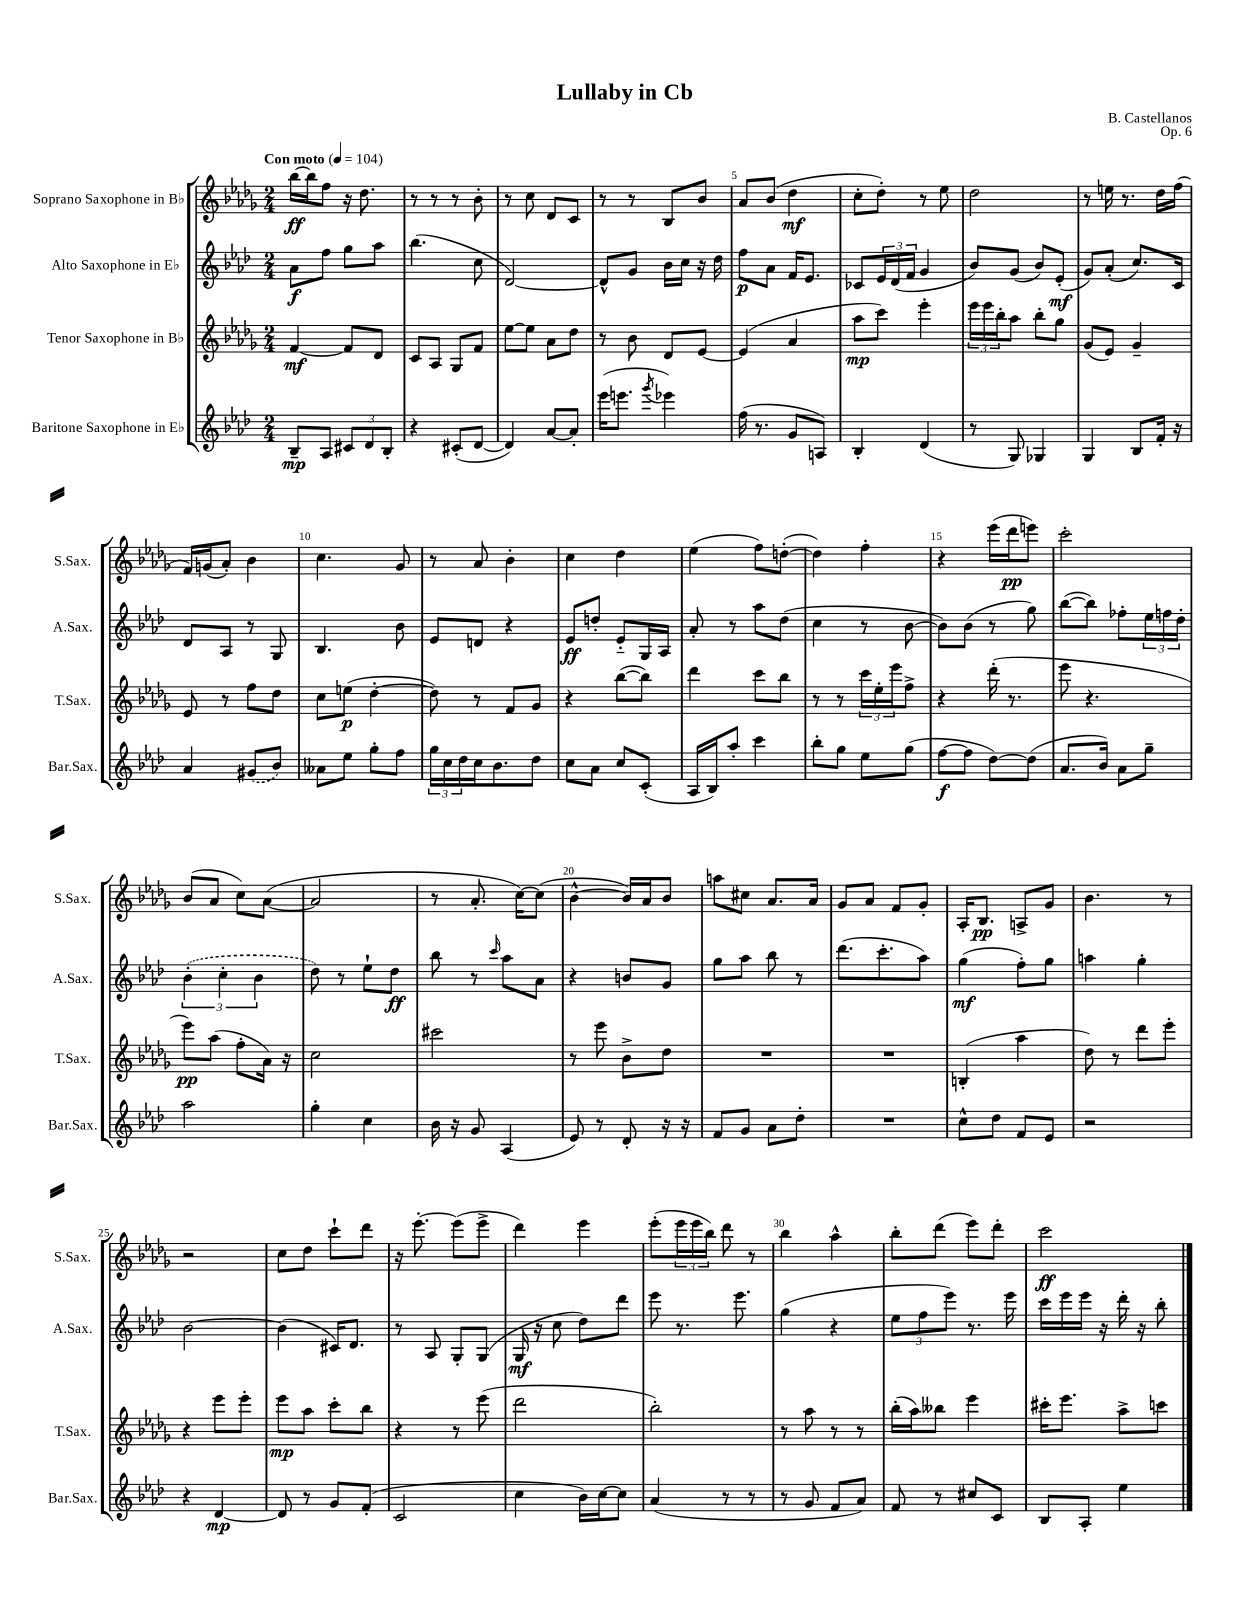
\header { title = "Lullaby in Cb" composer = "B. Castellanos" opus = "Op. 6" }
<<
\new StaffGroup <<
\new Staff = "s0" \with { instrumentName = "Soprano Saxophone in Bb" shortInstrumentName = "S.Sax." } {
    \clef treble \key des \major \numericTimeSignature \time 2/4 \tempo "Con moto" 4 = 104
    bes''16~\ff bes''16 f''8 r16 des''8. |
    r8 r8 r8 bes'8-. |
    r8 c''8 des'8 c'8 |
    r8 r8 bes8 bes'8 |
    aes'8 bes'8( des''4\mf |
    c''8-. des''8-.) r8 ees''8 |
    des''2 |
    r8 e''16 r8. des''16 f''16( |
    f'16) g'16( aes'8-.) bes'4 |
    c''4. ges'8 |
    r8 aes'8 bes'4-. |
    c''4 des''4 |
    ees''4( f''8) d''8~-.( |
    d''4) f''4-. |
    r4 ees'''16( des'''16\pp e'''8) |
    c'''2-. |
    bes'8( aes'8 c''8) aes'8~( |
    aes'2 |
    r8 aes'8.-. c''16~) c''8( |
    bes'4~-^ bes'16) aes'16 bes'8 |
    a''8 cis''8 aes'8. aes'16 |
    ges'8 aes'8 f'8 ges'8-. |
    aes16-. bes8.\pp a8-> ges'8 |
    bes'4. r8 |
    r2 |
    c''8 des''8 c'''8-! des'''8 |
    r16 ees'''8.~-. ees'''8( ees'''8-> |
    des'''4) ees'''4 |
    ees'''8-.( \tuplet 3/2 { ees'''16 ees'''16 bes''16) } des'''8 r8 |
    bes''4 aes''4-^ |
    bes''8-. des'''8( ees'''8) des'''8-. |
    c'''2\ff \bar "|." |
}
\new Staff = "s1" \with { instrumentName = "Alto Saxophone in Eb" shortInstrumentName = "A.Sax." } {
    \clef treble \key aes \major \numericTimeSignature \time 2/4
    aes'8\f f''8 g''8 aes''8 |
    bes''4.( c''8 |
    des'2~) |
    des'8-^ g'8 bes'16 c''16 r16 des''16 |
    f''8\p aes'8 f'16 ees'8. |
    ces'8 \tuplet 3/2 { ees'16 des'16( f'16 } g'4 |
    bes'8) g'8( bes'8) ees'8-.\mf( |
    g'8) aes'8-.( c''8.) c'16 |
    des'8 aes8 r8 g8 |
    bes4. bes'8 |
    ees'8 d'8 r4 |
    ees'8\ff d''8-. ees'8-_ g16 aes16 |
    aes'8-. r8 aes''8 des''8( |
    c''4 r8 bes'8~ |
    bes'8) bes'8( r8 g''8) |
    bes''8~( bes''8) fes''8-. \tuplet 3/2 { ees''16 f''16 des''16-. } |
    \tuplet 3/2 { \once \slurDashed bes'4-.( c''4-. bes'4 } |
    des''8) r8 ees''8-! des''8\ff |
    bes''8 r8 \grace { c'''16 } aes''8 aes'8 |
    r4 b'8 g'8 |
    g''8 aes''8 bes''8 r8 |
    des'''8.( c'''8.-. aes''8) |
    g''4\mf( f''8-.) g''8 |
    a''4 g''4-. |
    bes'2~ |
    bes'4( cis'16) des'8. |
    r8 aes8 g8-. g8( |
    g16\mf r16 c''8 des''8) des'''8 |
    ees'''8 r8. ees'''8. |
    g''4( r4 |
    \tuplet 3/2 { ees''8 f''8 ees'''8) } r8. ees'''16 |
    c'''16 ees'''16 ees'''16 r16 des'''16-. r16 bes''8-. \bar "|." |
}
\new Staff = "s2" \with { instrumentName = "Tenor Saxophone in Bb" shortInstrumentName = "T.Sax." } {
    \clef treble \key des \major \numericTimeSignature \time 2/4
    f'4~\mf f'8 des'8 |
    c'8 aes8 ges8 f'8 |
    ees''8~ ees''8 aes'8 des''8 |
    r8 bes'8 des'8 ees'8~ |
    ees'4( aes'4 |
    aes''8\mp c'''8) ees'''4-. |
    \tuplet 3/2 { ees'''16 ees'''16 bes''16-. } aes''8 bes''8-. ges''8 |
    ges'8( ees'8) ges'4-- |
    ees'8 r8 f''8 des''8 |
    c''8 e''8\p( des''4~-. |
    des''8) r8 f'8 ges'8 |
    r4 bes''8~( bes''8) |
    des'''4 c'''8 bes''8 |
    r8 r8 \tuplet 3/2 { c'''16 ees''16-. ees'''16 } f''8-> |
    r4 des'''16-.( r8. |
    ees'''8 r4. |
    ees'''8\pp) aes''8( f''8-. aes'16) r16 |
    c''2 |
    cis'''2 |
    r8 ees'''8 bes'8-> des''8 |
    R2 |
    R2 |
    b4-.( aes''4 |
    des''8) r8 des'''8 ees'''8-. |
    r4 ees'''8 ees'''8-. |
    ees'''8\mp aes''8 c'''8-. bes''8 |
    r4 r8 ees'''8( |
    des'''2 |
    bes''2-.) |
    r8 aes''8 r8 r8 |
    bes''16-.( aes''16) beses''8 ees'''4 |
    cis'''16-. ees'''8. aes''8-> c'''8 \bar "|." |
}
\new Staff = "s3" \with { instrumentName = "Baritone Saxophone in Eb" shortInstrumentName = "Bar.Sax." } {
    \clef treble \key aes \major \numericTimeSignature \time 2/4
    bes8--\mp aes8 \tuplet 3/2 { cis'8 des'8 bes8-. } |
    r4 cis'8-.( des'8~ |
    des'4) aes'8~ aes'8-. |
    ees'''16( e'''8. \acciaccatura { g'''8 } ees'''4) |
    f''16( r8. g'8 a8) |
    bes4-. des'4( |
    r8 g8) ges4 |
    g4 bes8 f'16-. r16 |
    aes'4 \once \slurDashed gis'8( bes'8) |
    aeses'8 ees''8 g''8-. f''8 |
    \tuplet 3/2 { g''16 c''16 des''16 } c''16 bes'8. des''8 |
    c''8 aes'8 c''8 c'8-.( |
    aes16 bes16) aes''8-. c'''4 |
    bes''8-. g''8 ees''8 g''8( |
    f''8~\f f''8 des''8~) des''8( |
    aes'8. bes'16) aes'8 g''8-- |
    aes''2 |
    g''4-. c''4 |
    bes'16 r16 g'8 aes4( |
    ees'8) r8 des'8-. r16 r16 |
    f'8 g'8 aes'8 des''8-. |
    R2 |
    c''8-^ des''8 f'8 ees'8 |
    r2 |
    r4 des'4~\mp |
    des'8 r8 g'8 f'8-.( |
    c'2 |
    c''4 bes'16) c''16~ c''8 |
    aes'4( r8 r8 |
    r8 g'8 f'8 aes'8) |
    f'8 r8 cis''8 c'8 |
    bes8 aes8-. ees''4 \bar "|." |
}
>>
>>
\layout { \context { \Score \override BarNumber.break-visibility = ##(#f #t #t) barNumberVisibility = #(every-nth-bar-number-visible 5) } }
